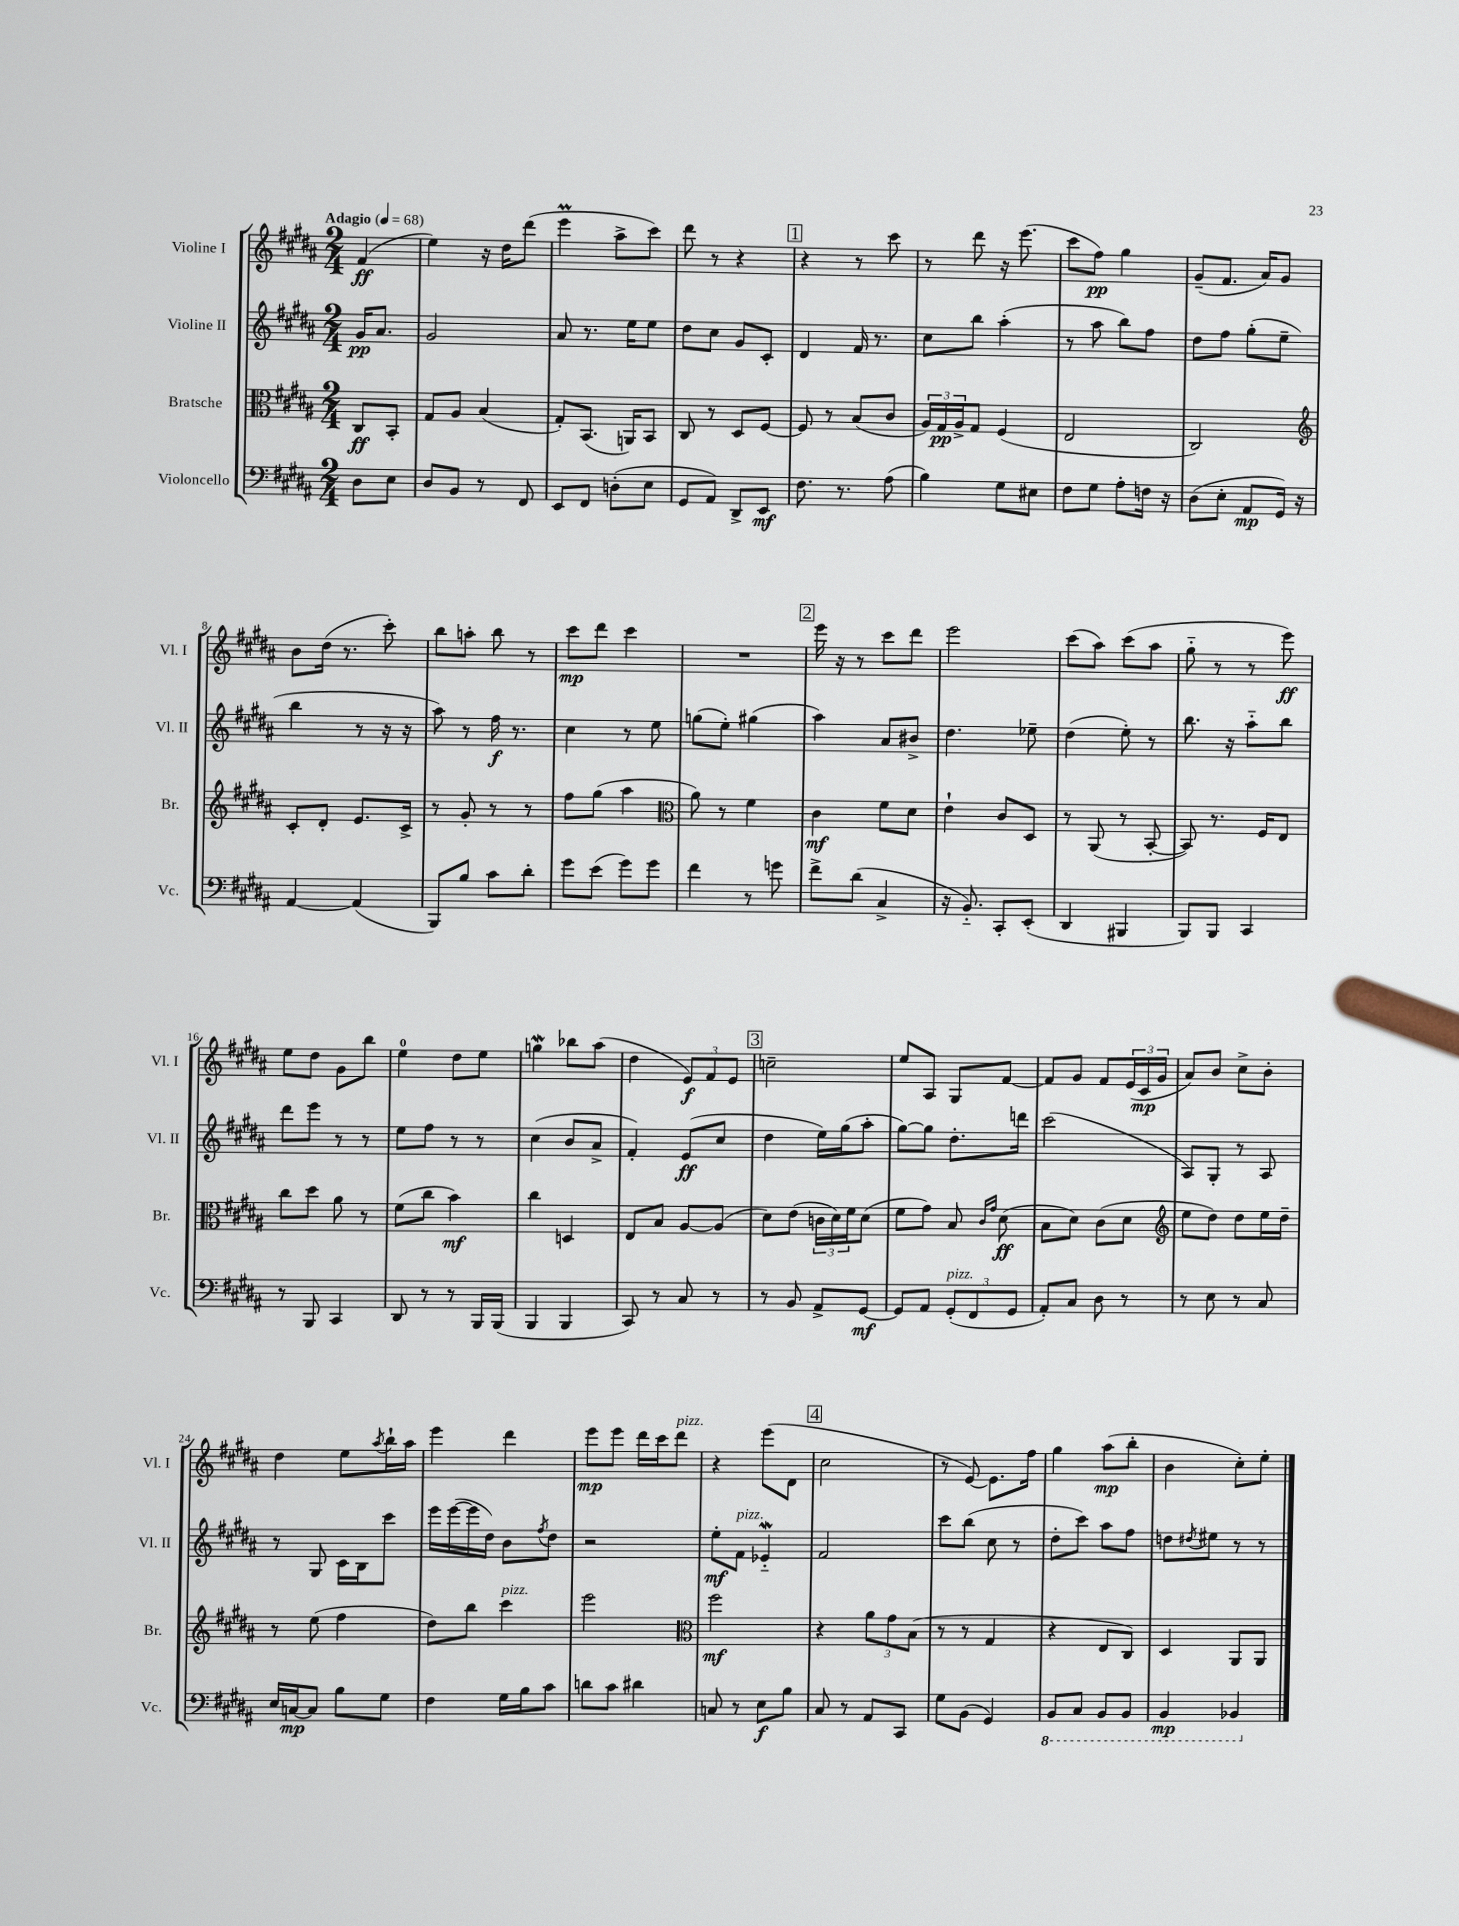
<<
\new StaffGroup <<
\new Staff = "s0" \with { instrumentName = "Violine I" shortInstrumentName = "Vl. I" } {
    \clef treble \key b \major \numericTimeSignature \time 2/4 \partial 4 \tempo "Adagio" 4 = 68
    fis'4\ff( |
    e''4) r16 dis''16 dis'''8( |
    e'''4\prall ais''8-> cis'''8) |
    dis'''8 r8 r4 |
    \mark \markup { \box "1" } r4 r8 cis'''8 |
    r8 dis'''8 r16 e'''8.( |
    cis'''8 fis''8\pp) gis''4 |
    gis'8--( fis'8. ais'16) gis'8 |
    b'8 dis''16( r8. cis'''8-.) |
    b''8 a''8-. b''8 r8 |
    cis'''8\mp dis'''8 cis'''4 |
    R2 |
    \mark \markup { \box "2" } e'''16 r16 r8 cis'''8 dis'''8 |
    e'''2 |
    cis'''8( ais''8) cis'''8( ais''8 |
    gis''8-_ r8 r8 e'''8\ff) |
    e''8 dis''8 gis'8 b''8 |
    e''4-0 dis''8 e''8 |
    g''4\mordent bes''8 ais''8( |
    dis''4 \tuplet 3/2 { e'8\f) fis'8 e'8 } |
    \mark \markup { \box "3" } c''2-- |
    e''8 ais8 gis8 fis'8~ |
    fis'8 gis'8 fis'8 \tuplet 3/2 { e'16( cis'16\mp gis'16 } |
    ais'8) b'8 cis''8-> b'8-. |
    dis''4 e''8 \acciaccatura { ais''8 } b''16-! ais''16 |
    e'''4 dis'''4 |
    e'''8\mp e'''8 dis'''16 cis'''16 dis'''8^\markup { \italic "pizz." } |
    r4 e'''8( dis'8 |
    \mark \markup { \box "4" } cis''2 |
    r8 e'8~) e'8. fis''16 |
    gis''4 ais''8\mp( b''8-. |
    b'4 cis''8-.) e''8-. \bar "|." |
}
\new Staff = "s1" \with { instrumentName = "Violine II" shortInstrumentName = "Vl. II" } {
    \clef treble \key b \major \numericTimeSignature \time 2/4 \partial 4
    gis'16\pp ais'8. |
    gis'2 |
    ais'8 r8. e''16 e''8 |
    dis''8 cis''8 gis'8 cis'8-. |
    \mark \markup { \box "1" } dis'4 fis'16 r8. |
    cis''8 b''8 ais''4-.( |
    r8 ais''8 b''8) fis''8 |
    dis''8 fis''8 gis''8-.( e''8-- |
    b''4 r8 r16 r16 |
    ais''8) r8 fis''16\f r8. |
    cis''4 r8 e''8 |
    g''8( e''8-.) gis''4( |
    \mark \markup { \box "2" } ais''4) ais'8 bis'8-> |
    dis''4. ees''8-- |
    dis''4( e''8-.) r8 |
    b''8. r16 ais''8-_ b''8 |
    dis'''8 e'''8 r8 r8 |
    e''8 fis''8 r8 r8 |
    cis''4( b'8 ais'8-> |
    fis'4-.) e'8\ff( cis''8 |
    \mark \markup { \box "3" } dis''4 e''16) gis''16( ais''8-. |
    gis''8~) gis''8 dis''8.-. d'''16 |
    cis'''2( |
    ais8) gis8-. r8 ais8 |
    r8 gis8 cis'16 b16 cis'''8 |
    e'''16 e'''16~( e'''16 dis''16) b'8 \acciaccatura { fis''8 } dis''8 |
    r2 |
    e''8-.\mf fis'8^\markup { \italic "pizz." } ees'4-_\mordent |
    \mark \markup { \box "4" } fis'2 |
    cis'''8 b''8( cis''8 r8 |
    dis''8-. cis'''8) ais''8 fis''8 |
    d''8 \acciaccatura { dis''8 } eis''8 r8 r8 \bar "|." |
}
\new Staff = "s2" \with { instrumentName = "Bratsche" shortInstrumentName = "Br." } {
    \clef alto \key b \major \numericTimeSignature \time 2/4 \partial 4
    cis8\ff b,8-. |
    gis8 ais8 b4( |
    gis8-.) b,8.( a,16) b,8 |
    cis8 r8 dis8 fis8~ |
    \mark \markup { \box "1" } fis8 r8 b8( cis'8 |
    \tuplet 3/2 { ais16) gis16\pp ais16-> } gis8 fis4( |
    e2 |
    cis2) |
    \clef treble cis'8-. dis'8-. e'8. cis'16-> |
    r8 gis'8-. r8 r8 |
    fis''8 gis''8( ais''4 |
    \clef alto ais'8) r8 fis'4 |
    \mark \markup { \box "2" } cis'4\mf fis'8 dis'8 |
    e'4-! cis'8 dis8 |
    r8 ais,8( r8 b,8~-. |
    b,8) r8. fis16 e8 |
    cis''8 dis''8 ais'8 r8 |
    fis'8( cis''8 b'4\mf) |
    cis''4 d4 |
    e8 b8 ais8~ ais8( |
    \mark \markup { \box "3" } dis'8) e'8( \tuplet 3/2 { c'16 dis'16) fis'16 } dis'8( |
    fis'8 gis'8) b8 \grace { cis'16 gis'16 } dis'8\ff( |
    b8 dis'8) cis'8( dis'8 |
    \clef treble e''8 dis''8) dis''8 e''16 dis''16-- |
    r8 e''8( fis''4 |
    dis''8) b''8 cis'''4^\markup { \italic "pizz." } |
    e'''2 |
    \clef alto fis''2\mf |
    \mark \markup { \box "4" } r4 \tuplet 3/2 { ais'8 gis'8 b8( } |
    r8 r8 gis4 |
    r4 e8 cis8) |
    dis4 ais,8 ais,8 \bar "|." |
}
\new Staff = "s3" \with { instrumentName = "Violoncello" shortInstrumentName = "Vc." } {
    \clef bass \key b \major \numericTimeSignature \time 2/4 \partial 4
    dis8 e8 |
    dis8 b,8 r8 fis,8 |
    e,8 fis,8 d8-.( e8 |
    gis,8 ais,8) dis,8-> e,8\mf |
    \mark \markup { \box "1" } fis8. r8. ais8( |
    b4) gis8 eis8 |
    fis8 gis8 ais8-. f16 r16 |
    dis8( e8-. ais,8\mp gis,16) r16 |
    ais,4~ ais,4( |
    b,,8) b8 cis'8 dis'8-. |
    gis'8 e'8( gis'8) gis'8 |
    fis'4 r8 g'8 |
    \mark \markup { \box "2" } fis'8-> dis'8( cis4-> |
    r16 b,8.-_) cis,8-. e,8-.( |
    dis,4 bis,,4 |
    b,,8) b,,8 cis,4 |
    r8 b,,8 cis,4 |
    dis,8 r8 r8 b,,16 b,,16( |
    b,,4 b,,4 |
    cis,8) r8 cis8 r8 |
    \mark \markup { \box "3" } r8 b,8 ais,8-> gis,8~\mf |
    gis,8 ais,8 \tuplet 3/2 { gis,8-.^\markup { \italic "pizz." }( fis,8 gis,8 } |
    ais,8-.) cis8 dis8 r8 |
    r8 e8 r8 cis8 |
    e16 c16~\mp c8 b8 gis8 |
    fis4 gis16 b16 cis'8 |
    d'8 cis'8 dis'4 |
    c8 r8 e8\f b8 |
    \mark \markup { \box "4" } cis8 r8 ais,8 cis,8 |
    gis8 b,8( gis,4) |
    \ottava #-1 b,,8 cis,8 b,,8 b,,8 |
    b,,4\mp bes,,4 \ottava #0 \bar "|." |
}
>>
>>
